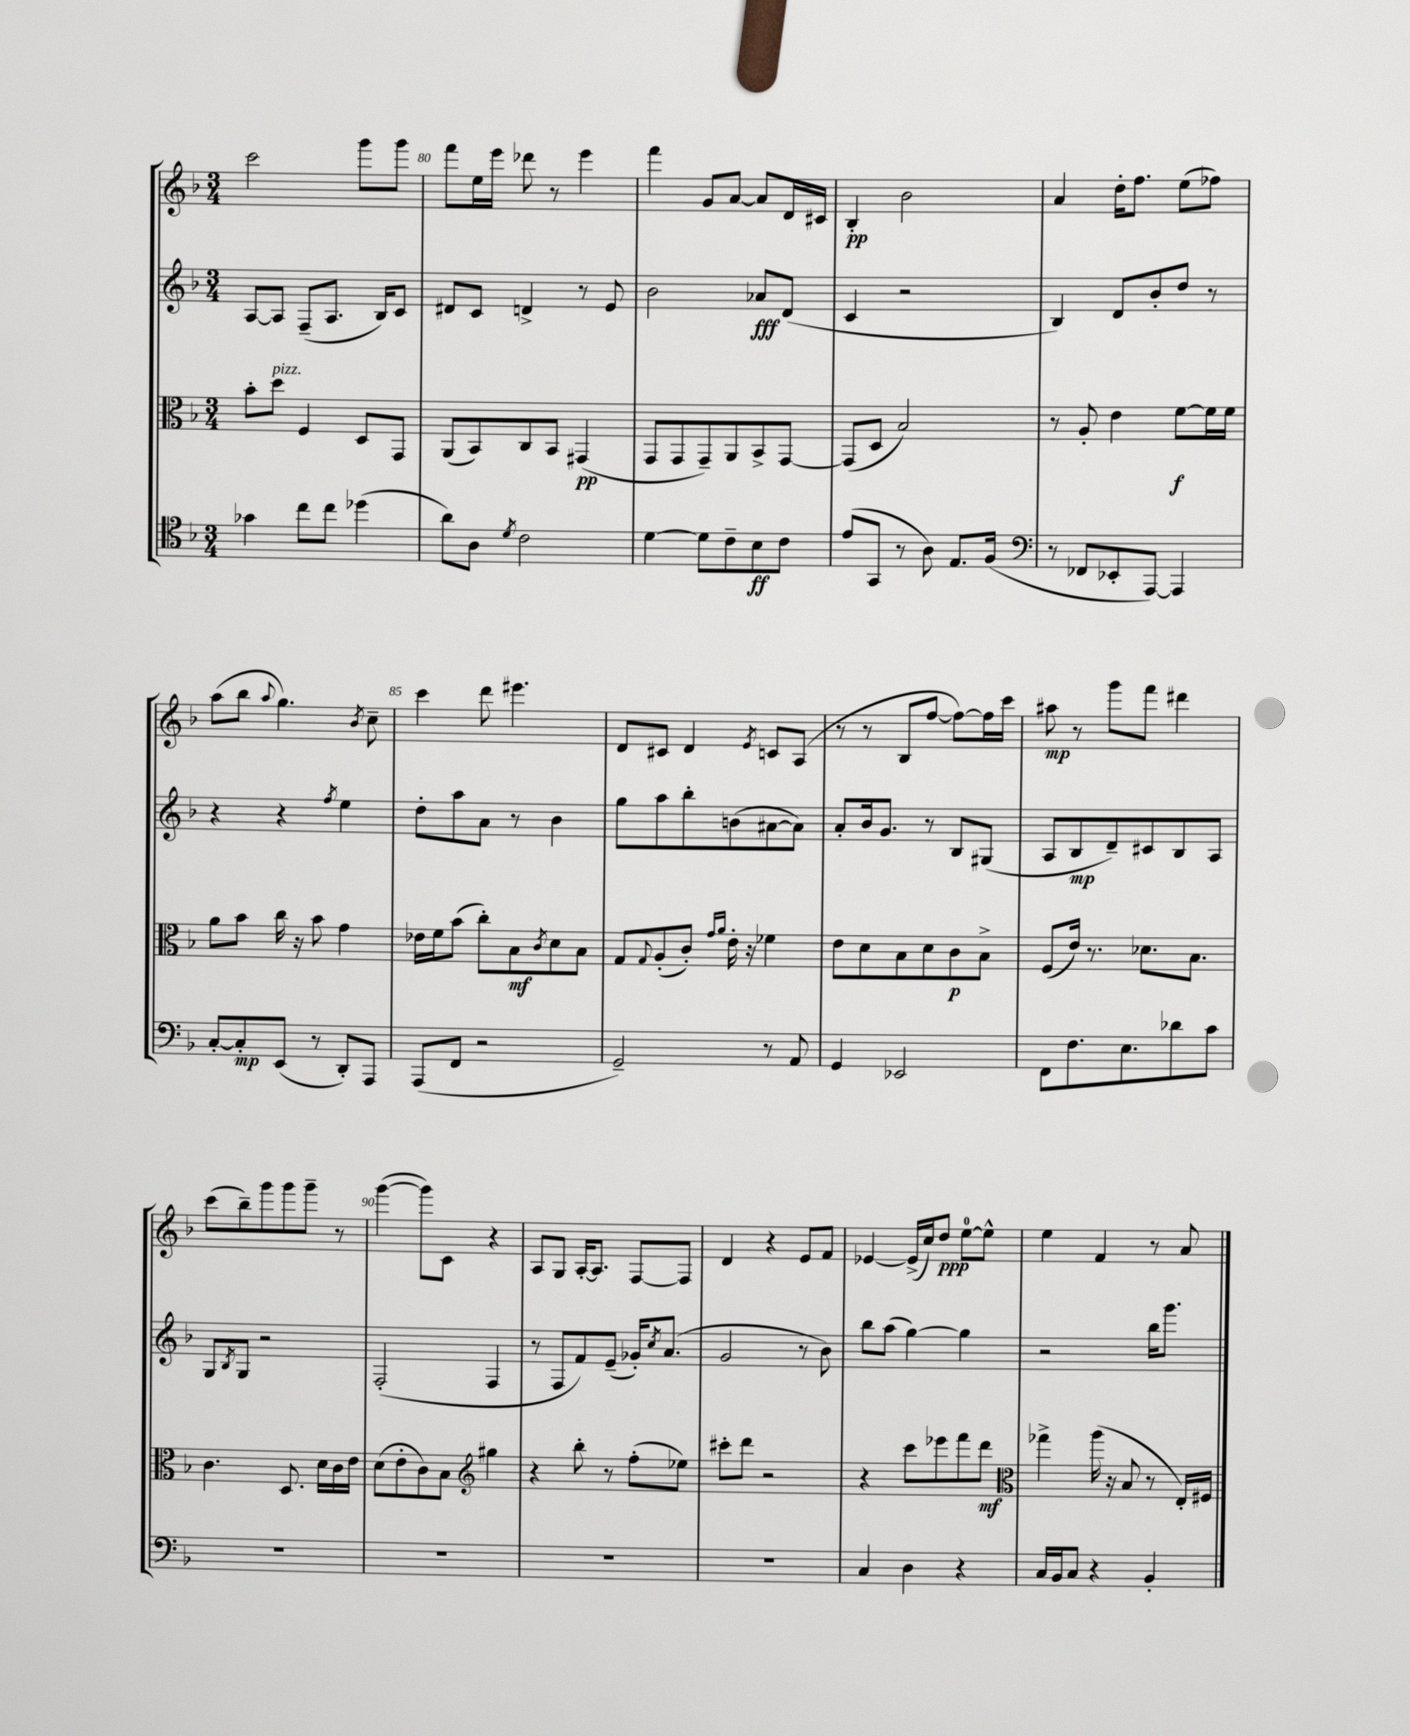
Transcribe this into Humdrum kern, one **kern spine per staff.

**kern	**dynam	**kern	**dynam	**kern	**dynam	**kern	**dynam
*part4	*part4	*part3	*part3	*part2	*part2	*part1	*part1
*staff4	*staff4	*staff3	*staff3	*staff2	*staff2	*staff1	*staff1
*clefC4	*	*clefC3	*	*clefG2	*	*clefG2	*
*k[b-]	*	*k[b-]	*	*k[b-]	*	*k[b-]	*
*M3/4	*	*M3/4	*	*M3/4	*	*M3/4	*
=79	=79	=79	=79	=79	=79	=79	=79
4g-X\	.	8b-'\L	.	[8A/L	.	2ccc\	.
!	!	!LO:TX:a:i:t=pizz.	!	!	!	!	!
.	.	8dd\J	.	8A/J]	.	.	.
8cc\L	.	4F/	.	(8F~/L	.	.	.
8cc\J	.	.	.	8.A/J	.	.	.
(4dd-X\	.	8D/L	.	.	.	8ggg\L	.
.	.	.	.	16B-/KL)	.	.	.
.	.	8GG/J	.	8c/J	.	8ggg\J	.
=80	=80	=80	=80	=80	=80	=80	=80
8a\L)	.	(8AA/L	.	8d#X/L	.	8fff\L	.
8A\J	.	8BB-/)	.	8c/J	.	16ee\L	.
.	.	.	.	.	.	16eee\JJ	.
8qd/	.	.	.	.	.	.	.
2c\	.	8C/	.	4dn^/	.	8ddd-X\	.
.	.	8BB-/J	.	.	.	8r	.
.	.	(4GG#X/	pp	8r	.	4eee\	.
.	.	.	.	8e/	.	.	.
=81	=81	=81	=81	=81	=81	=81	=81
[4d\	.	8GG/L	.	2b-\	.	4fff\	.
.	.	8GG/	.	.	.	.	.
8d\L]	.	8GG~/)	.	.	.	8g/L	.
8c~\	.	8AA/	.	.	.	[8a/J	.
8B-\	ff	8BB-^/	.	8a-X/L	fff	8a/L]	.
8c\J	.	[8GG/J	.	(8d/J	.	16d/L	.
.	.	.	.	.	.	16c#X/JJ	.
=82	=82	=82	=82	=82	=82	=82	=82
(8e/L	.	(8GG/L]	.	4c/	.	4B-'/	pp
8GG/J	.	8D/J	.	.	.	.	.
8r	.	2B-/)	.	2r	.	2b-\	.
8A\)	.	.	.	.	.	.	.
8.E/L	.	.	.	.	.	.	.
(16F/Jk	.	.	.	.	.	.	.
=83	=83	=83	=83	=83	=83	=83	=83
*clefF4	*	*	*	*	*	*	*
8r	.	8r	.	4B-/)	.	4a/	.
8FF-X/L	.	8A'/	.	.	.	.	.
8EE-X'/	.	4e\	.	8d/L	.	16dd'\KL	.
.	.	.	.	.	.	8.ff\J	.
[8AAA/J)	.	.	.	8b-'/	.	.	.
4AAA/]	.	[8f\L	f	8dd/J	.	(8ee\L	.
.	.	16f\L]	.	8r	.	8ff-X\J)	.
.	.	16f\JJ	.	.	.	.	.
!!LO:LB:g=z
=84	=84	=84	=84	=84	=84	=84	=84
[8C'/L	.	8a\L	.	4r	.	(8aa\L	.
8C'/]	mp	8b-\J	.	.	.	8bb-\J	.
.	.	.	.	.	.	8qqaa/	.
(8EE/J	.	16cc\	.	4r	.	4.gg\)	.
.	.	16r	.	.	.	.	.
8r	.	8b-\	.	.	.	.	.
.	.	.	.	8qff/	.	.	.
8DD'/L)	.	4g\	.	4ee\	.	.	.
.	.	.	.	.	.	8qb-/	.
8AAA/J	.	.	.	.	.	8cc~\	.
=85	=85	=85	=85	=85	=85	=85	=85
(8AAA/L	.	16e-X\LL	.	8dd'\L	.	4ccc\	.
.	.	16f\J	.	.	.	.	.
8FF/J	.	(8b-\J	.	8aa\	.	.	.
2r	.	8cc'\L)	.	8a\J	.	8ddd\	.
.	.	8B-\	mf	8r	.	4.eee#X\	.
.	.	8qc/	.	.	.	.	.
.	.	8d\	.	4b-\	.	.	.
.	.	8B-\J	.	.	.	.	.
=86	=86	=86	=86	=86	=86	=86	=86
2GG~/)	.	8G/L	.	8gg\L	.	8d/L	.
.	.	8qqG/	.	.	.	.	.
.	.	(8A'/	.	8aa\	.	8c#X/J	.
.	.	8c'/J)	.	8bb-'\	.	4d/	.
.	.	16qqg/LL	.	.	.	.	.
.	.	16qqa/JJ	.	.	.	.	.
.	.	16e'\	.	(8bn\	.	.	.
.	.	16r	.	.	.	.	.
.	.	.	.	.	.	8qe/	.
8r	.	4f-X\	.	[8a#X\	.	8cn/L	.
8AA/	.	.	.	8a#\J])	.	(8A/J	.
=87	=87	=87	=87	=87	=87	=87	=87
4GG/	.	8e\L	.	8a'/L	.	8r	.
.	.	8d\	.	16b-/k	.	8r	.
.	.	.	.	8.g/J	.	.	.
2EE-X/	.	8B-\	.	.	.	8B-/L	.
.	.	8d\	.	8r	.	[8ff/J	.
.	.	8c\	p	8B-/L	.	8ff\L_)	.
.	.	8B-^\J	.	(8G#X/J	.	16ff\L]	.
.	.	.	.	.	.	16ccc\JJ	.
=88	=88	=88	=88	=88	=88	=88	=88
8FF\L	.	(8F/L	.	8A/L	.	8aa#X\	mp
8.F\	.	16e/Jk)	.	8B-/	mp	8r	.
.	.	8.r	.	.	.	.	.
.	.	.	.	8d~/)	.	8ggg\L	.
8.E\	.	.	.	.	.	.	.
.	.	8.d-X\L	.	8c#X/	.	8fff\J	.
8d-X\	.	.	.	8B-/	.	4ddd#X\	.
.	.	8.B-\J	.	.	.	.	.
8c\J	.	.	.	8A/J	.	.	.
!!LO:LB:g=z
=89	=89	=89	=89	=89	=89	=89	=89
2.r	.	4.c\	.	8G/L	.	(8ccc\L	.
.	.	.	.	8qB-/	.	.	.
.	.	.	.	8G/J	.	8bb-~\)	.
.	.	.	.	2r	.	8ggg\	.
.	.	8.D/	.	.	.	8ggg\	.
.	.	.	.	.	.	8ggg~\J	.
.	.	16d\LL	.	.	.	.	.
.	.	16c\	.	.	.	8r	.
.	.	16e\JJ	.	.	.	.	.
=90	=90	=90	=90	=90	=90	=90	=90
2.r	.	(8d\L	.	(2F'/	.	([4ggg\	.
.	.	8e'\	.	.	.	.	.
.	.	8c\)	.	.	.	8ggg\L])	.
.	.	8B-\J	.	.	.	8c\J	.
*	*	*clefG2	*	*	*	*	*
.	.	4gg#X\	.	4F/	.	4r	.
=91	=91	=91	=91	=91	=91	=91	=91
2.r	.	4r	.	8r	.	8A/L	.
.	.	.	.	8F/L	.	8G/J	.
.	.	8bb-'\	.	8f/)	.	[16A'/KL	.
.	.	.	.	.	.	8.A/J]	.
.	.	8r	.	(8e~/J	.	.	.
.	.	(8ff'\L	.	16g-X'/KL)	.	[8F/L	.
.	.	.	.	8qcc/	.	.	.
.	.	.	.	(8.a/J	.	.	.
.	.	8ee-X\J)	.	.	.	8F/J]	.
=92	=92	=92	=92	=92	=92	=92	=92
2.r	.	8ccc#X'\L	.	2g/	.	4d/	.
.	.	8ddd\J	.	.	.	.	.
.	.	2r	.	.	.	4r	.
.	.	.	.	8r	.	8e/L	.
.	.	.	.	8b-\)	.	8f/J	.
=93	=93	=93	=93	=93	=93	=93	=93
4C/	.	4r	.	8bb-\L	.	[4e-X/	.
.	.	.	.	(8aa\J	.	.	.
4D\	.	8ccc\L	.	[4gg\)	.	(16e-^/LL]	.
.	.	.	.	.	.	16cc/J)	.
.	.	8eee-X\	.	.	.	8dd/J	ppp
4r	.	8fff\	.	4gg\]	.	[8ee\L	.
.	.	8ddd\J	mf	.	.	8ee^^\J]	.
=94	=94	=94	=94	=94	=94	=94	=94
*	*	*clefC3	*	*	*	*	*
16C/LL	.	4gg-X^\	.	2r	.	4ee\	.
16BB-/J	.	.	.	.	.	.	.
8C/J	.	.	.	.	.	.	.
4r	.	(16aa\	.	.	.	4f/	.
.	.	16r	.	.	.	.	.
.	.	8B-/	.	.	.	.	.
4BB-'/	.	8r	.	16bb-\KL	.	8r	.
.	.	.	.	8.ggg\J	.	.	.
.	.	16E'/LL)	.	.	.	8a/	.
.	.	16F#X/JJ	.	.	.	.	.
==	==	==	==	==	==	==	==
*-	*-	*-	*-	*-	*-	*-	*-
